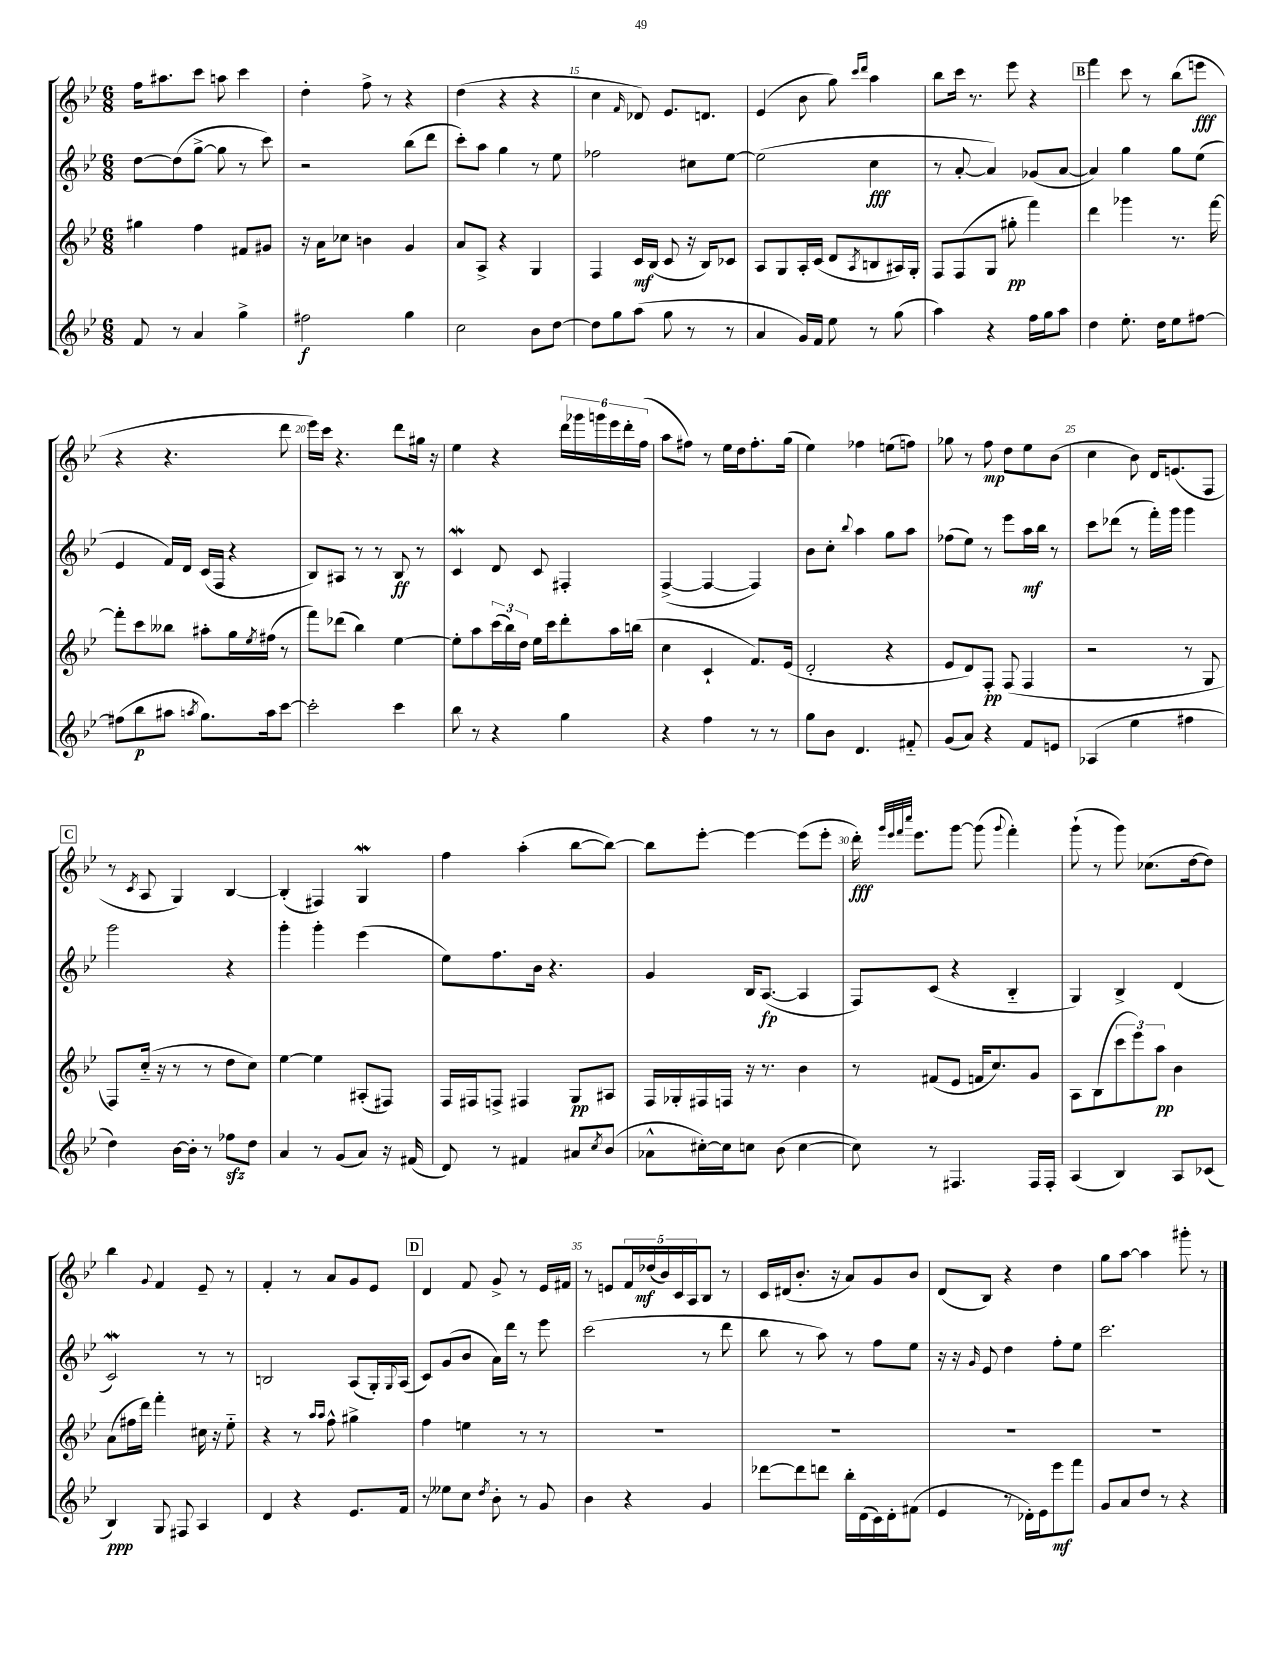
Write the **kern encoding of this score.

**kern	**dynam	**kern	**dynam	**kern	**dynam	**kern	**dynam
*part4	*part4	*part3	*part3	*part2	*part2	*part1	*part1
*staff4	*staff4	*staff3	*staff3	*staff2	*staff2	*staff1	*staff1
*clefG2	*	*clefG2	*	*clefG2	*	*clefG2	*
*k[b-e-]	*	*k[b-e-]	*	*k[b-e-]	*	*k[b-e-]	*
*M6/8	*	*M6/8	*	*M6/8	*	*M6/8	*
=12	=12	=12	=12	=12	=12	=12	=12
8f/	.	4gg#X\	.	[8dd\L	.	16ff\KL	.
.	.	.	.	.	.	8.aa#X\	.
8r	.	.	.	(8dd\]	.	.	.
4a/	.	4ff\	.	[8gg^\J	.	8ccc\J	.
.	.	.	.	8gg\]	.	8aan\	.
4gg^\	.	8f#X/L	.	8r	.	4ccc\	.
.	.	8g#X/J	.	8ccc\)	.	.	.
=13	=13	=13	=13	=13	=13	=13	=13
2ff#X\	f	16r	.	2r	.	4dd'\	.
.	.	16a\KL	.	.	.	.	.
.	.	8cc-X\J	.	.	.	.	.
.	.	4bn\	.	.	.	8ff^\	.
.	.	.	.	.	.	8r	.
4gg\	.	4g/	.	(8bb-\L	.	4r	.
.	.	.	.	8ddd\J	.	.	.
=14	=14	=14	=14	=14	=14	=14	=14
2cc\	.	8a/L	.	8ccc'\L)	.	(4dd\	.
.	.	8A^/J	.	8aa\J	.	.	.
.	.	4r	.	4gg\	.	4r	.
8b-\L	.	4G/	.	8r	.	4r	.
[8dd\J	.	.	.	8ee-\	.	.	.
=15	=15	=15	=15	=15	=15	=15	=15
8dd\L]	.	4F/	.	2ff-X\	.	4cc\	.
8gg\	.	.	.	.	.	.	.
.	.	.	.	.	.	16qqf/	.
(8aa\J	.	16c/LL	mf	.	.	8d-X/)	.
.	.	(16B-/JJ	.	.	.	.	.
8gg\	.	8c/	.	.	.	8.e-/L	.
8r	.	16r	.	8cc#X\L	.	.	.
.	.	16B-/KL)	.	.	.	8.dn/J	.
8r	.	8c-X/J	.	[8ee-\J	.	.	.
=16	=16	=16	=16	=16	=16	=16	=16
4a/	.	8A/L	.	(2ee-\]	.	(4e-/	.
.	.	8G/	.	.	.	.	.
16g/LL)	.	16A'/L	.	.	.	8b-\	.
16f/JJ	.	(16c/JJ	.	.	.	.	.
8ee-\	.	8d/L	.	.	.	8gg\)	.
.	.	.	.	.	.	16qqccc/LL	.
.	.	8qA/	.	.	.	16qqddd/JJ	.
8r	.	8Bn/	.	4cc\	fff	4aa\	.
(8gg\	.	16A#X/L)	.	.	.	.	.
.	.	16G'/JJ	.	.	.	.	.
=17	=17	=17	=17	=17	=17	=17	=17
4aa\)	.	8F/L	.	8r	.	8bb-\L	.
.	.	(8F/	.	[8a'/	.	16ccc\Jk	.
.	.	.	.	.	.	8.r	.
4r	.	8G/J	.	4a/])	.	.	.
.	.	8gg#X'\	pp	.	.	8eee-\	.
16ff\LL	.	4fff\)	.	(8g-X/L	.	4r	.
16gg\J	.	.	.	.	.	.	.
8aa\J	.	.	.	[8a/J	.	.	.
!!LO:REH:place=s1:t=B
=18	=18	=18	=18	=18	=18	=18	=18
4dd\	.	4ddd\	.	4a/])	.	4fff\	.
8.ee-'\	.	4ggg-X\	.	4gg\	.	8ccc\	.
.	.	.	.	.	.	8r	.
16dd\KL	.	.	.	.	.	.	.
8ee-\	.	8.r	.	8gg\L	.	(8bb-\L	.
[8ff#X\J	.	.	.	(8ee-\J	.	8eeen\J	fff
.	.	[16fff\	.	.	.	.	.
!!LO:LB:g=z
=19	=19	=19	=19	=19	=19	=19	=19
(8ff#X\L]	.	8fff'\L]	.	4e-/	.	4r	.
8bb-\	p	8ccc\	.	.	.	.	.
8aa#X\J	.	8bb--X\J	.	16f/LL)	.	4.r	.
.	.	.	.	16d/JJ	.	.	.
8qaan/	.	.	.	.	.	.	.
8.gg\L)	.	8aa#X'\L	.	(16c/LL	.	.	.
.	.	.	.	16F/JJ	.	.	.
.	.	16gg\L	.	4r	.	.	.
.	.	8qee-/	.	.	.	.	.
16aa\k	.	(16ff#X\JJ	.	.	.	.	.
[8ccc\J	.	8r	.	.	.	8ddd\	.
=20	=20	=20	=20	=20	=20	=20	=20
2ccc'\]	.	8fff\L)	.	8B-/L)	.	16eee-\LL)	.
.	.	.	.	.	.	16ccc\JJ	.
.	.	(8ddd-X\J	.	8A#X/J	.	4.r	.
.	.	4bb-\)	.	8r	.	.	.
.	.	.	.	8r	.	.	.
4ccc\	.	[4ee-\	.	8B-/	ff	8ddd\L	.
.	.	.	.	8r	.	16gg#X\Jk	.
.	.	.	.	.	.	16r	.
=21	=21	=21	=21	=21	=21	=21	=21
8bb-\	.	8ee-'\L]	.	4cW/	.	4ee-\	.
8r	.	8aa\	.	.	.	.	.
4r	.	(24ccc\L	.	8d/	.	4r	.
.	.	24bb-\)	.	.	.	.	.
.	.	24dd\JJ	.	.	.	.	.
.	.	16ee-\LL	.	8c/	.	.	.
.	.	16ccc\J	.	.	.	.	.
4gg\	.	8ddd'\	.	4F#X'/	.	24ddd\LL	.
.	.	.	.	.	.	24ggg-X\	.
.	.	.	.	.	.	24gggn\	.
.	.	16aa\L	.	.	.	24eee-\	.
.	.	.	.	.	.	24ddd'\	.
.	.	(16bbn\JJ	.	.	.	.	.
.	.	.	.	.	.	(24ff\JJ	.
=22	=22	=22	=22	=22	=22	=22	=22
4r	.	4cc\	.	([4F^/	.	8aa\L	.
.	.	.	.	.	.	8ff#X\J)	.
4ff\	.	4c`/	.	4F/_	.	8r	.
.	.	.	.	.	.	16ee-\LL	.
.	.	.	.	.	.	16dd\J	.
8r	.	8.f/L)	.	4F/])	.	8.ff#'\	.
8r	.	.	.	.	.	.	.
.	.	(16e-/Jk	.	.	.	(16gg\Jk	.
=23	=23	=23	=23	=23	=23	=23	=23
8gg\L	.	2d'/	.	8b-\L	.	4ee-\)	.
8b-\J	.	.	.	8cc'\J	.	.	.
.	.	.	.	8qqbb-/	.	.	.
4.d/	.	.	.	4aa\	.	4ff-X\	.
.	.	4r	.	8gg\L	.	(8een\L	.
8f#X/	.	.	.	8aa\J	.	8ffn\J)	.
=24	=24	=24	=24	=24	=24	=24	=24
(8g/L	.	8e-/L	.	(8ff-X\L	.	8gg-X\	.
8a/J)	.	8d/)	.	8ee-\J)	.	8r	.
4r	.	8F'/J	pp	8r	.	8ff\	mp
.	.	(8F/	.	8eee-\L	.	8dd\L	.
8f/L	.	4F/	.	16aa\L	mf	8ee-\	.
.	.	.	.	16bb-\JJ	.	.	.
8en/J	.	.	.	8r	.	(8b-\J	.
=25	=25	=25	=25	=25	=25	=25	=25
(4A-X/	.	2r	.	8ccc\L	.	4cc\	.
.	.	.	.	(8ddd-X\J	.	.	.
4ee-\	.	.	.	8r	.	8b-\)	.
.	.	.	.	16fff'\LL)	.	16d/KL	.
.	.	.	.	16ggg\JJ	.	(8.en/	.
4ff#X\	.	8r	.	4ggg\	.	.	.
.	.	8G/	.	.	.	8F/J	.
!!LO:LB:g=z
!!LO:REH:place=s1:t=C
=26	=26	=26	=26	=26	=26	=26	=26
4dd\)	.	8F/L)	.	2ggg\	.	8r	.
.	.	.	.	.	.	8qc/	.
.	.	(16cc/Jk	.	.	.	8A/	.
.	.	16r	.	.	.	.	.
[16b-\LL	.	8r	.	.	.	4G/)	.
16b-'\JJ]	.	.	.	.	.	.	.
8r	.	8r	.	.	.	.	.
8ff-Xzz\L	.	8dd\L	.	4r	.	[4B-/	.
8dd\J	.	8cc\J)	.	.	.	.	.
=27	=27	=27	=27	=27	=27	=27	=27
4a/	.	[4ee-\	.	4ggg'\	.	(4B-'/]	.
8r	.	4ee-\]	.	4ggg'\	.	4F#X/)	.
(8g/L	.	.	.	.	.	.	.
8a/J)	.	(8A#X'/L	.	(4eee-\	.	4GW/	.
16r	.	8F#X/J)	.	.	.	.	.
(16f#X/	.	.	.	.	.	.	.
=28	=28	=28	=28	=28	=28	=28	=28
8d/)	.	16F/LL	.	8ee-\L)	.	4ff\	.
.	.	16F#X/J	.	.	.	.	.
8r	.	8Fn^/J	.	8.ff\	.	.	.
4f#X/	.	4F#X/	.	.	.	(4aa'\	.
.	.	.	.	16b-\Jk	.	.	.
.	.	.	.	4.r	.	.	.
8a#X/L	.	8G/L	pp	.	.	[8bb-\L	.
8qcc/	.	.	.	.	.	.	.
(8b-/J	.	8A#X/J	.	.	.	8bb-\J_)	.
=29	=29	=29	=29	=29	=29	=29	=29
8a-X^^\L	.	16F/LL	.	4g/	.	8bb-\L]	.
.	.	16G-X'/	.	.	.	.	.
[16cc#X'\L)	.	16F#X/	.	.	.	[8eee-'\J	.
16cc#\J]	.	16Fn/JJ	.	.	.	.	.
8ccn\J	.	16r	.	16B-/KL	.	4eee-\_	.
.	.	8.r	.	([8.A/J	fp	.	.
(8b-\	.	.	.	.	.	.	.
[4cc\	.	4b-\	.	4A/]	.	(8eee-\L]	.
.	.	.	.	.	.	8eee-'\J	.
=30	=30	=30	=30	=30	=30	=30	=30
8cc\])	.	8r	.	8F/L)	.	16ddd'\)	fff
.	.	.	.	.	.	32qqggg/LLL	.
.	.	.	.	.	.	32qqeee-/	.
.	.	.	.	.	.	32qqfff/	.
.	.	.	.	.	.	32qqcccc/JJJ	.
.	.	.	.	.	.	8.eee-\L	.
8r	.	(8f#X/L	.	(8c/J	.	.	.
4.F#X/	.	8e-/J	.	4r	.	[8ggg\J	.
.	.	16fn/KL	.	.	.	(8ggg\]	.
.	.	8.cc/)	.	.	.	.	.
.	.	.	.	.	.	8qqggg/	.
.	.	.	.	4B-/	.	4fff'\)	.
16F#/LL	.	8g/J	.	.	.	.	.
16F#'/JJ	.	.	.	.	.	.	.
=31	=31	=31	=31	=31	=31	=31	=31
(4A/	.	8A\L	.	4G/)	.	(8ggg`\	.
.	.	(8B-\	.	.	.	8r	.
4B-/)	.	12ccc\	.	4B-^/	.	8ggg\)	.
.	.	12eee-\)	.	.	.	.	.
.	.	.	.	.	.	(8.cc-X\L	.
.	.	12aa\J	pp	.	.	.	.
8A/L	.	4b-\	.	(4d/	.	.	.
.	.	.	.	.	.	[16dd\k	.
(8c-X/J	.	.	.	.	.	8dd\J])	.
!!LO:LB:g=z
=32	=32	=32	=32	=32	=32	=32	=32
4B-/)	ppp	(8a\L	.	2cW/)	.	4bb-\	.
.	.	16ff#X\L	.	.	.	.	.
.	.	16ddd\JJ)	.	.	.	.	.
.	.	.	.	.	.	8qqg/	.
8G/	.	4fff'\	.	.	.	4f/	.
8F#X/	.	.	.	.	.	.	.
4A/	.	16cc#X\	.	8r	.	8e-~/	.
.	.	16r	.	.	.	.	.
.	.	8ee-\	.	8r	.	8r	.
=33	=33	=33	=33	=33	=33	=33	=33
4d/	.	4r	.	2Bn/	.	4f'/	.
4r	.	8r	.	.	.	8r	.
.	.	16qqaa/LL	.	.	.	.	.
.	.	16qqaa/JJ	.	.	.	.	.
.	.	8ff^^\	.	.	.	8a/L	.
8.e-/L	.	4gg#X^\	.	(8A/L	.	8g/	.
.	.	.	.	16G'/L)	.	8e-/J	.
.	.	.	.	8qqG/	.	.	.
16f/Jk	.	.	.	(16A/JJ	.	.	.
!!LO:REH:place=s1:t=D
=34	=34	=34	=34	=34	=34	=34	=34
8r	.	4ff\	.	8c/L)	.	4d/	.
8ee--X\L	.	.	.	(8g/	.	.	.
8cc\J	.	4een\	.	8b-/J	.	8f/	.
8qdd/	.	.	.	.	.	.	.
8b-'\	.	.	.	16a\LL)	.	8g^/	.
.	.	.	.	16ddd\JJ	.	.	.
8r	.	8r	.	8r	.	8r	.
8g/	.	8r	.	8eee-\	.	16e-/LL	.
.	.	.	.	.	.	16f#X/JJ	.
=35	=35	=35	=35	=35	=35	=35	=35
4b-\	.	2.r	.	(2ccc\	.	8r	.
.	.	.	.	.	.	8en/L	.
4r	.	.	.	.	.	20f/L	.
.	.	.	.	.	.	(20dd-X/	mf
.	.	.	.	.	.	20b-/)	.
.	.	.	.	.	.	20c/	.
.	.	.	.	.	.	20A/J	.
4g/	.	.	.	8r	.	8B-/J	.
.	.	.	.	8ddd\	.	8r	.
=36	=36	=36	=36	=36	=36	=36	=36
[8ddd-X\L	.	2.r	.	8bb-\	.	16c/LL	.
.	.	.	.	.	.	(16d#X/J	.
8ddd-\]	.	.	.	8r	.	8.b-'/J	.
8dddn\J	.	.	.	8aa\)	.	.	.
.	.	.	.	.	.	16r	.
16bb-'\LL	.	.	.	8r	.	8a/L)	.
(16d\	.	.	.	.	.	.	.
16c\)	.	.	.	8ff\L	.	8g/	.
16d'\J	.	.	.	.	.	.	.
(8f#X\J	.	.	.	8ee-\J	.	8b-/J	.
=37	=37	=37	=37	=37	=37	=37	=37
4e-/	.	2.r	.	16r	.	(8d/L	.
.	.	.	.	16r	.	.	.
.	.	.	.	16qqg/	.	.	.
.	.	.	.	8e-/	.	8B-/J)	.
8r	.	.	.	4dd\	.	4r	.
16d-X'\LL)	.	.	.	.	.	.	.
16e-\J	.	.	.	.	.	.	.
8eee-\	mf	.	.	8ff'\L	.	4dd\	.
8fff\J	.	.	.	8ee-\J	.	.	.
=38	=38	=38	=38	=38	=38	=38	=38
8g/L	.	2.r	.	2.ccc\	.	8gg\L	.
8a/	.	.	.	.	.	[8aa\J	.
8dd/J	.	.	.	.	.	4aa\]	.
8r	.	.	.	.	.	.	.
4r	.	.	.	.	.	8ggg#X'\	.
.	.	.	.	.	.	8r	.
==	==	==	==	==	==	==	==
*-	*-	*-	*-	*-	*-	*-	*-
